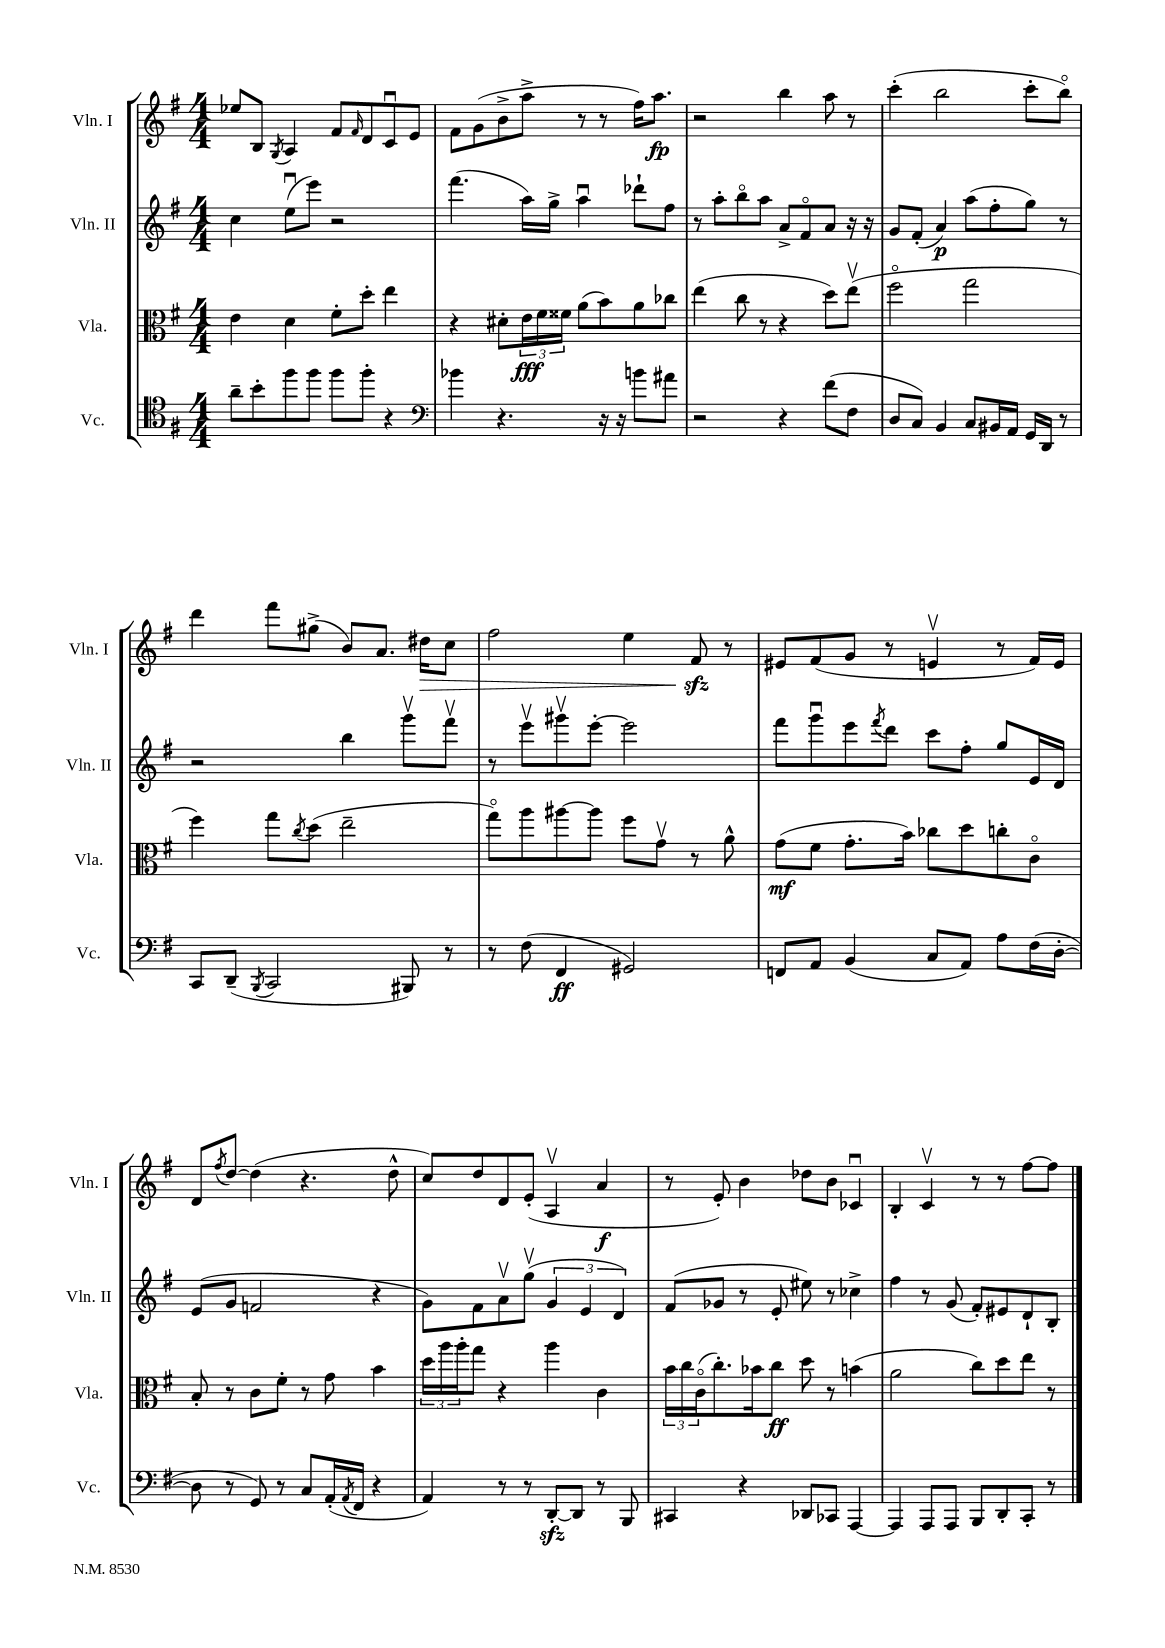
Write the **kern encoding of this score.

**kern	**kern	**kern	**kern
*staff4	*staff3	*staff2	*staff1
*clefC4	*clefC3	*clefG2	*clefG2
*k[f#]	*k[f#]	*k[f#]	*k[f#]
*M4/4	*M4/4	*M4/4	*M4/4
8a~	4e	4cc	8ee-
8b'	.	.	8B
.	.	.	8qG
8ff#	4d	(8eeu	4A
8ff#	.	8eee)	.
8ff#	8f#'	2r	8f#
.	.	.	16qqf#
8ff#'	8dd'	.	8d
4r	4ee	.	8cu
.	.	.	8e
=	=	=	=
*clefF4	*	*	*
4b-	4r	(4.fff#	8f#
.	.	.	(8g
4.r	8d#'	.	8b^
.	24e	16aa)	8aa^
.	24f#	.	.
.	.	16gg^	.
.	24f##	.	.
.	(8a	4aau	8r
16r	8b)	.	8r
16r	.	.	.
8b	8a	8ddd-`	16ff#)
.	.	.	8.aa
8a#	8cc-	8ff#	.
=	=	=	=
2r	(4ee	8r	2r
.	.	8aa'	.
.	8cc	8bbo	.
.	8r	8aa	.
4r	4r	8a^	4bb
.	.	8f#o	.
(8f#	8dd)	8a	8aa
8F#	(8eev	16r	8r
.	.	16r	.
=	=	=	=
8D	2ff#o	8g	(4ccc'
8C)	.	(8f#'	.
4BB	.	4a)	2bb
8C	2gg	(8aa	.
16BB#	.	8ff#'	.
16AA	.	.	.
16GG	.	8gg)	8ccc'
16DD	.	.	.
8r	.	8r	8bbo)
=	=	=	=
8CC	4ff#)	2r	4ddd
(8DD~	.	.	.
8qBBB	.	.	.
2CC	8gg	.	8fff#
.	8qcc	.	.
.	(8dd	.	(8gg#^
.	2ee~	4bb	8b)
.	.	.	8.a
8BBB#)	.	8gggv	.
.	.	.	16dd#
8r	.	8fff#v	8cc
=	=	=	=
8r	8ggo)	8r	2ff#
(8F#	8aa	8eeev	.
4FF#	[8aa#	8ggg#v	.
.	8aa#]	[8eee'	.
2GG#)	8ff#	2eee]	4ee
.	8gv	.	.
.	8r	.	8f#
.	8a^^	.	8r
=	=	=	=
8FF	(8g	8fff#	8e#
8AA	8f#	8gggu	(8f#
(4BB	8.g'	8eee	8g
.	.	8qfff#	.
.	.	8ddd	8r
.	16b)	.	.
8C	8cc-	8ccc	4ev
8AA)	8dd	8ff#'	.
8A	8cc'	8gg	8r
(16F#	8co	16e	16f#)
[16D'	.	16d	16e
=	=	=	=
8D]	8B'	(8e	8d
.	.	.	8qff#
8r	8r	8g	[8dd
8GG)	8c	2f	(4dd]
8r	8f#'	.	.
8C	8r	.	4.r
(16AA'	8g	.	.
8qAA	.	.	.
16FF#	.	.	.
4r	4b	4r	.
.	.	.	8dd^^
=	=	=	=
4AA)	24dd	8g)	8cc)
.	24aa	.	.
.	24aa'	.	.
.	8gg	8f#	8dd
8r	4r	8av	8d
8r	.	(8ggv	(8e'
[8DD'	4aa	6g	4Av
8DD]	.	.	.
.	.	6e	.
8r	4c	.	4a
.	.	6d)	.
8BBB	.	.	.
=	=	=	=
4CC#	24b	(8f#	8r
.	24cc	.	.
.	(24co	.	.
.	8.cc')	8g-	8e')
4r	.	8r	4b
.	16b-	.	.
.	8cc	8e'	.
8DD-	8dd	8ee#)	8dd-
8CC-	8r	8r	8b
[4AAA	(4b	4cc-^	4c-u
=	=	=	=
4AAA]	2a	4ff#	4B'
8AAA	.	8r	4cv
8AAA	.	(8g	.
8BBB	8cc)	8f#')	8r
8DD'	8dd	8e#	8r
8CC'	8ee	8d`	[8ff#
8r	8r	8B'	8ff#]
==	==	==	==
*-	*-	*-	*-
